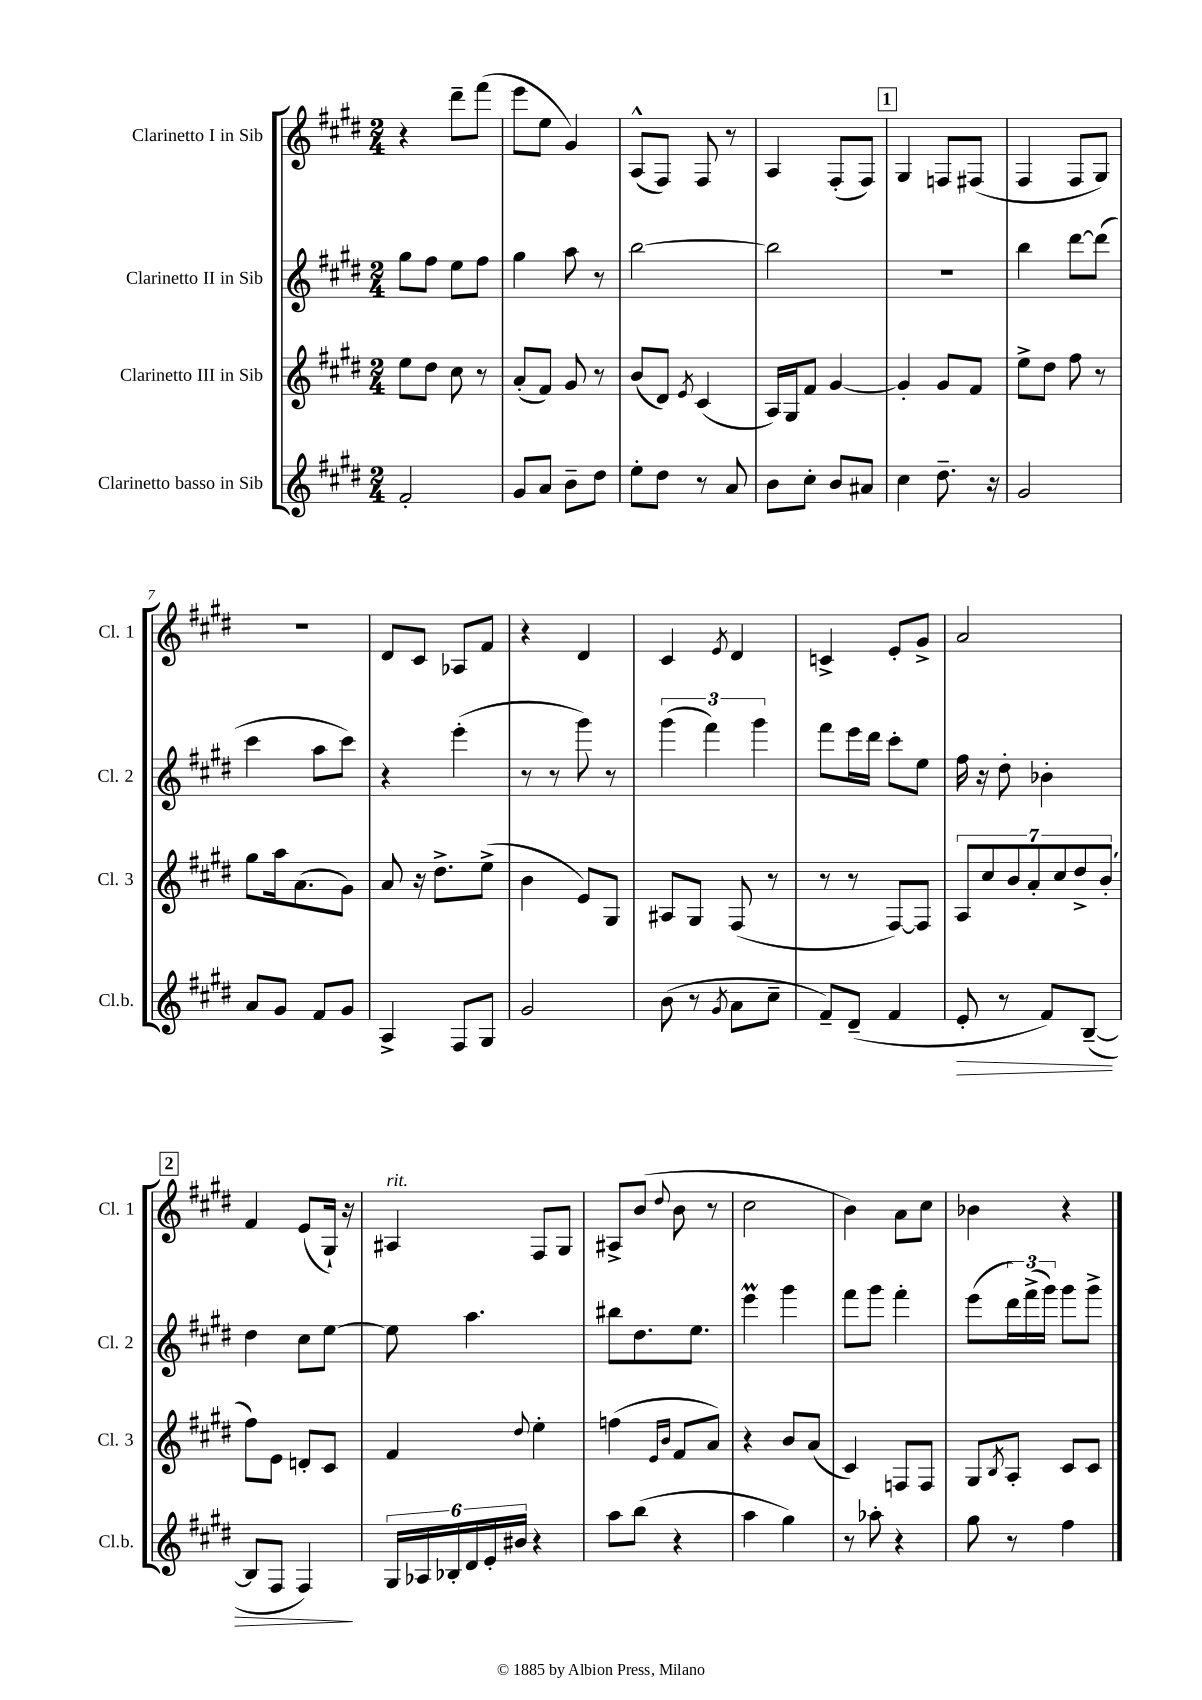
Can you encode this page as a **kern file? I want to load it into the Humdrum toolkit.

**kern	**kern	**kern	**kern
*staff4	*staff3	*staff2	*staff1
*clefG2	*clefG2	*clefG2	*clefG2
*k[f#c#g#d#]	*k[f#c#g#d#]	*k[f#c#g#d#]	*k[f#c#g#d#]
*M2/4	*M2/4	*M2/4	*M2/4
2f#'	8ee	8gg#	4r
.	8dd#	8ff#	.
.	8cc#	8ee	8ddd#~
.	8r	8ff#	(8fff#
=	=	=	=
8g#	(8a'	4gg#	8eee
8a	8f#)	.	8ee
8b~	8g#	8aa	4g#)
8dd#	8r	8r	.
=	=	=	=
8ee'	(8b	[2bb	(8A^^
8dd#	8d#)	.	8F#)
.	8qe	.	.
8r	(4c#	.	8F#
8a	.	.	8r
=	=	=	=
8b	16A)	2bb]	4A
.	16G#	.	.
8cc#'	8f#	.	.
8b	[4g#	.	(8F#'
8a#	.	.	8F#)
=	=	=	=
4cc#	4g#']	2r	4G#
8.dd#~	8g#	.	8F
.	8f#	.	(8F#
16r	.	.	.
=	=	=	=
2g#	8ee^	4bb	4F#
.	8dd#	.	.
.	8ff#	[8ddd#	8F#
.	8r	(8ddd#]	8G#)
=	=	=	=
8a	8gg#	4ccc#	2r
8g#	16aa	.	.
.	(8.a	.	.
8f#	.	8aa	.
8g#	8g#)	8ccc#)	.
=	=	=	=
4A^	8a	4r	8d#
.	16r	.	8c#
.	8.dd#^	.	.
8F#	.	(4eee'	8A-
8G#	(8ee^	.	8f#
=	=	=	=
2g#	4b	8r	4r
.	.	8r	.
.	8e)	8ggg#)	4d#
.	8G#	8r	.
=	=	=	=
(8b	8A#	(6ggg#	4c#
8r	8G#	.	.
.	.	6fff#)	.
8qg#	.	.	8qe
8a	(8F#	.	4d#
.	.	6ggg#	.
8cc#~	8r	.	.
=	=	=	=
8f#~)	8r	8fff#	4c^
(8d#~	8r	16eee	.
.	.	16ddd#	.
4f#	[8F#)	8ccc#'	8e'
.	8F#]	8ee	8g#^
=	=	=	=
8e'	14A	16ff#	2a
.	.	16r	.
.	14cc#	.	.
8r	.	8dd#'	.
.	14b	.	.
.	14a'	.	.
8f#)	.	4b-'	.
.	14cc#	.	.
.	14dd#^	.	.
([8B~	.	.	.
.	(14b'	.	.
=	=	=	=
8B]	8ff#)	4dd#	4f#
8F#	8e	.	.
4F#)	8d'	8cc#	(8e
.	8c#	[8ee	16G#`)
.	.	.	16r
=	=	=	=
24G#	4f#	8ee]	4A#
24A-	.	.	.
24B-'	.	.	.
24d#	.	4.aa	.
24e'	.	.	.
24b#	.	.	.
.	8qqdd#	.	.
4r	4ee'	.	8F#
.	.	.	8G#
=	=	=	=
8aa	(4ff	8bb#	8A#^
(8bb	.	8.dd#	(8b
.	16qqe	.	.
.	16qqb	.	8qqdd#
4r	8f#	.	8b
.	.	8.ee	.
.	8a)	.	8r
=	=	=	=
4aa	4r	4eee	2cc#
4gg#)	8b	4ggg#	.
.	(8a	.	.
=	=	=	=
8r	4c#)	8fff#	4b)
8aa-'	.	8ggg#	.
4r	8F	4fff#'	8a
.	8F	.	8cc#
=	=	=	=
8gg#	8G#	(8eee	4b-
.	8qB	.	.
8r	8A'	24ddd#)	.
.	.	(24fff#^	.
.	.	24ggg#)	.
4ff#	8c#	8ggg#	4r
.	8c#	8ggg#^	.
==	==	==	==
*-	*-	*-	*-
